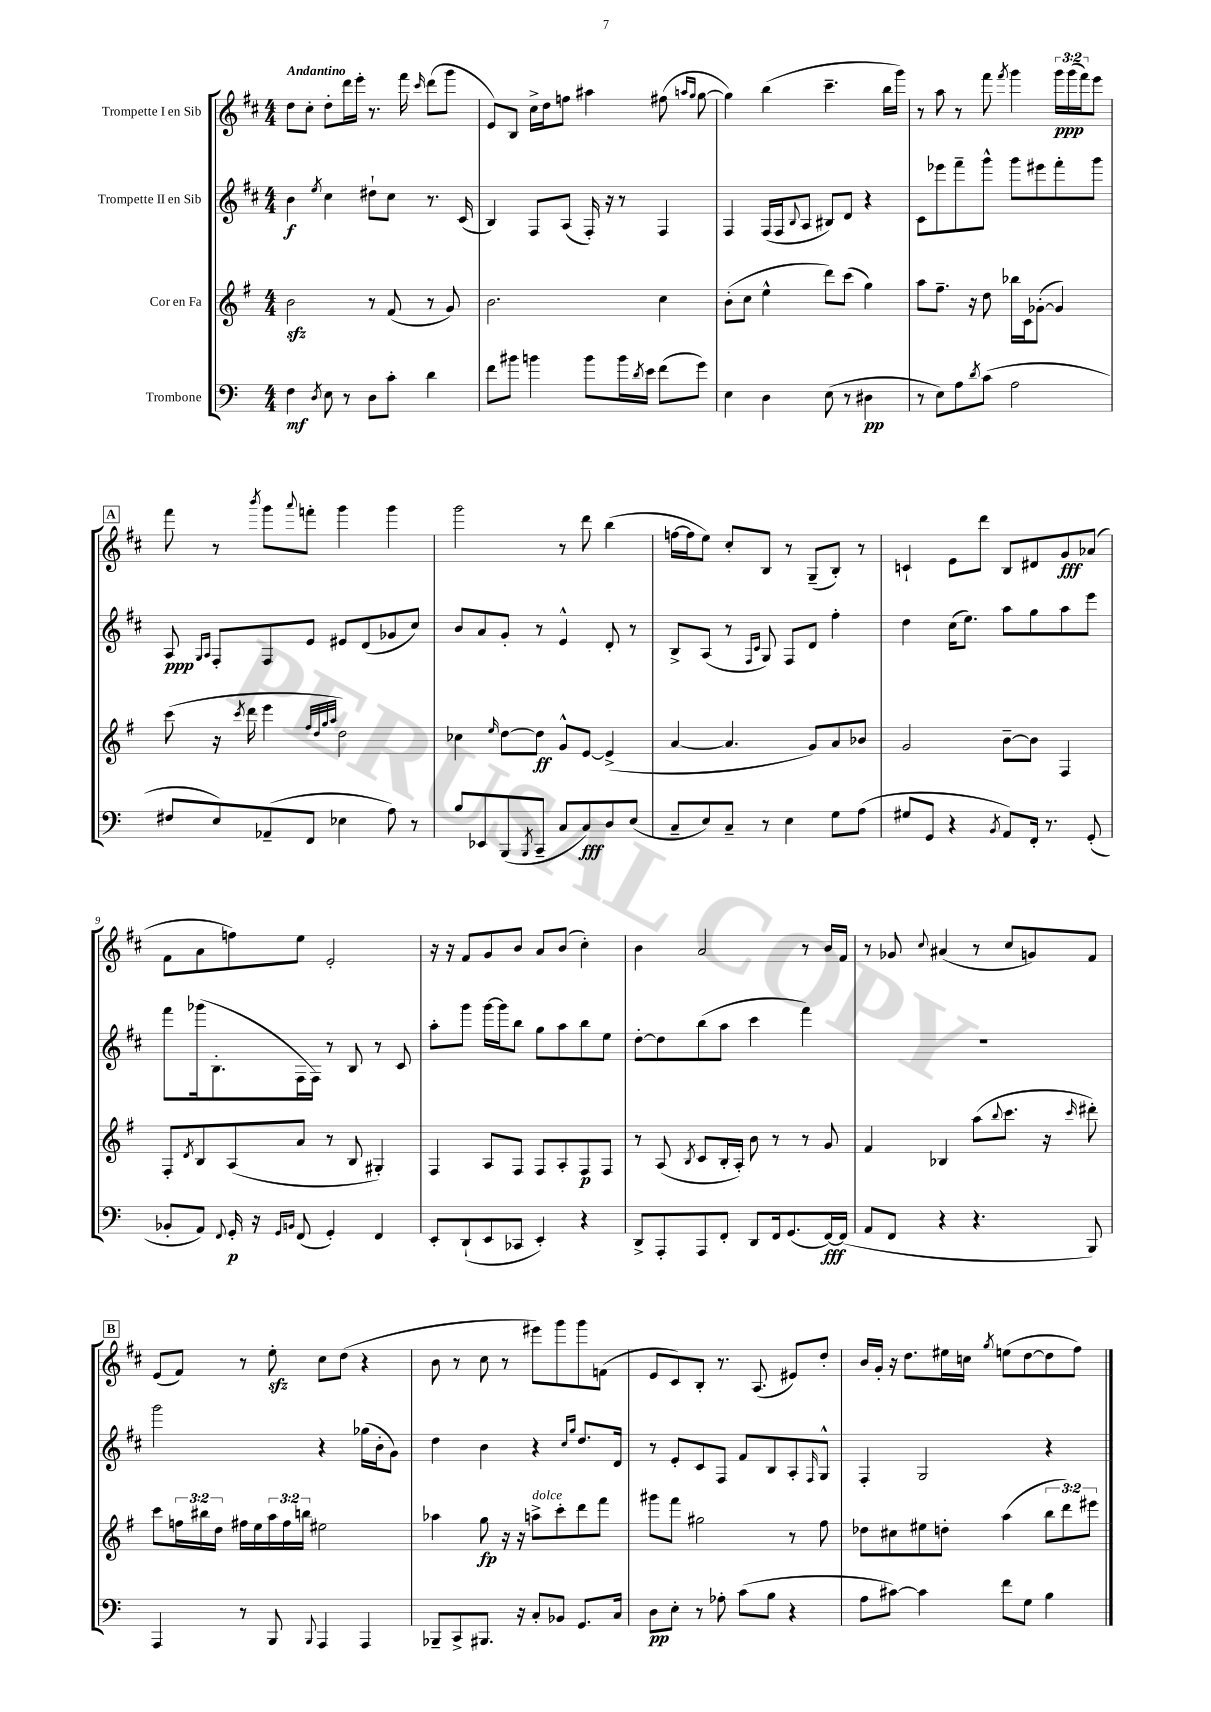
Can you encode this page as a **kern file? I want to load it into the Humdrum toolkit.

**kern	**kern	**kern	**kern
*staff4	*staff3	*staff2	*staff1
*clefF4	*clefG2	*clefG2	*clefG2
*k[]	*k[f#]	*k[f#c#]	*k[f#c#]
*M4/4	*M4/4	*M4/4	*M4/4
4F	2b	4b	8dd
.	.	.	8cc#'
8qD	.	8qee	.
8E	.	4cc#	8dd'
8r	.	.	16ddd
.	.	.	16eee'
8D	8r	8dd#`	8.r
8c'	(8f#	8cc#	.
.	.	.	16fff#
.	.	.	16qqccc#
4d	8r	8.r	(8ddd
.	8g)	.	8ggg
.	.	(16c#	.
=	=	=	=
8f	2.b	4B)	8e)
8b#	.	.	8B
4b	.	8F#	16cc#^
.	.	.	16dd
.	.	(8A	8ff
8b	.	16F#')	4aa#
.	.	16r	.
16b	.	8r	.
8qd	.	.	.
16e	.	.	.
(8f	4cc	4F#	(8ff#
.	.	.	16qqaa
.	.	.	16qqgg
8g)	.	.	[8gg
=	=	=	=
4E	(8b'	4F#	4gg])
.	8cc	.	.
4D	4ee^^	(16F#	(4bb
.	.	16F#	.
.	.	8qqB	.
.	.	8A	.
(8E	8ddd)	8B#)	4.ccc#~
8r	(8ccc	8d	.
4D#	4gg)	4r	.
.	.	.	16bb
.	.	.	16ggg)
=	=	=	=
8r	8aa	8c#	8r
8E)	8.ff#~	8eee-	8aa
8A	.	8fff#~	8r
.	16r	.	.
8qd	.	.	.
(8c	8dd	8ggg^^	8fff#
.	.	.	8qfff#
2A	16bb-	8ggg	4ggg
.	16c	.	.
.	([8g-'	8eee#	.
.	4g-])	8fff#'	24ggg
.	.	.	(24ggg
.	.	.	24fff#)
.	.	8ggg	8eee
=	=	=	=
8F#	(8ccc	8A	8fff#
.	.	16qqG	.
.	.	16qqA	.
8E)	16r	8F#'	8r
.	8qccc	.	.
.	16ddd	.	.
.	.	.	8qbbb
(8AA-~	4eee	8F#	8ggg
.	.	.	8qqaaa
8FF	.	8e	8fff'
.	32qqff#	.	.
.	32qqdd	.	.
.	32qqgg	.	.
.	32qqaa	.	.
4E-	2dd)	8e#	4ggg
.	.	(8d	.
8A)	.	8g-	4ggg
8r	.	8cc#)	.
=	=	=	=
8B	4cc-	8b	2ggg
8EE-	.	8a	.
.	16qqee	.	.
(8BBB	[8dd	8g'	.
8qBBB	.	.	.
8CC~	8dd]	8r	.
8C	8g^^	4e^^	8r
8C)	[8e	.	8ddd
8D	(4e^]	8d'	(4bb
(8E	.	8r	.
=	=	=	=
8C~	[4a	8B^	[16ff
.	.	.	16ff]
8E)	.	(8A	8ee)
8C~	4.a]	8r	8cc#'
.	.	16qqF#	.
.	.	16qqc#	.
8r	.	8G)	8B
4E	.	8F#	8r
.	8g)	8d	(8G~
8G	8a	4ff#'	8B')
(8A	8b-	.	8r
=	=	=	=
8G#	2g	4dd	4c`
8GG	.	.	.
4r	.	(16cc#	8e
.	.	8.ee)	.
.	.	.	8ddd
8qBB	.	.	.
8AA)	[8b~	8aa	8B
16FF'	8b]	8gg	8d#
8.r	.	.	.
.	4F#	8aa	8g
(8GG'	.	8eee	(8a-
=	=	=	=
8BB-'	8F#'	8fff#	8f#
.	8qd	.	.
8AA)	8B	(16ggg-	8a
.	.	8.B'	.
8qqFF	.	.	.
16GG'	(8A	.	8ff)
16r	.	.	.
16qqGG	.	.	.
16qqBB	.	.	.
(8FF	8a	16F#	8ee
.	.	16F#)	.
4GG')	8r	8r	2e'
.	8B	8B	.
4FF	4G#')	8r	.
.	.	8c#	.
=	=	=	=
8EE'	4F#	8aa'	16r
.	.	.	16r
(8DD`	.	8ggg	8f#
8EE	8A	[16ggg	8g
.	.	16ggg]	.
8CC-	8F#	8bb	8b
4EE')	8F#	8gg	8a
.	8A'	8aa	(8b
4r	8F#	8bb	4cc#')
.	8F#	8ee	.
=	=	=	=
8DD^	8r	[8dd'	4b
8AAA'	(8A	8dd]	.
.	8qB	.	.
8AAA	8c	(8bb	2a
8FF'	16B'	8aa	.
.	16A')	.	.
8DD	8b	4ccc#	.
16FF	8r	.	.
(8.GG	.	.	.
.	8r	4fff#)	8r
[16FF)	8g	.	16b
(16FF]	.	.	16f#
=	=	=	=
8AA	4f#	1r	8r
8FF	.	.	8g-
.	.	.	8qqcc#
4r	4B-	.	(4a#
4.r	(8aa	.	8r
.	8qqbb	.	.
.	8.ccc	.	8cc#
.	.	.	8g)
.	16r	.	.
.	16qqccc	.	.
8BBB)	8ddd#')	.	8f#
=	=	=	=
4AAA	8ccc	2ggg	(8e
.	24ff	.	8f#)
.	24bb#	.	.
.	24dd	.	.
8r	16ff#	.	8r
.	16ee	.	.
8BBB	24aa	.	8ee'
.	24ff#	.	.
.	24bb	.	.
8qqBBB	.	.	.
4AAA	2ee#	4r	8cc#
.	.	.	(8dd
4AAA	.	(16gg-	4r
.	.	16b'	.
.	.	8g)	.
=	=	=	=
8BBB-~	4aa-	4dd	8b
8CC^	.	.	8r
8.BBB#	8gg	4b	8cc#
.	16r	.	8r
16r	16r	.	.
8C'	8aa^	4r	8eee#)
8BB-	8ccc'	.	8ggg
.	.	16qqcc#	.
.	.	16qqgg	.
8.GG	8ddd	8.dd	8ggg
.	8fff#	.	(8f
16C	.	16d	.
=	=	=	=
8D	8ggg#	8r	8e
8E'	8fff#	8e'	8c#)
8r	2gg#	8c#	8B'
8A-'	.	8F#	8.r
(8c	.	8f#	.
.	.	.	(8.A
8B	.	8B	.
4r	8r	8A'	8e#)
.	.	16qqF#	.
.	8ff#	8G^^	8dd'
=	=	=	=
8A	8dd-	4F#'	16b
.	.	.	16g'
[8c#)	8cc#	.	16r
.	.	.	8.dd
4c#]	8ee#	2G	.
.	8dd'	.	16ee#
.	.	.	16cc
.	.	.	8qgg
8f	(4aa	.	(8ee
8G	.	.	[8dd
4B	12bb	4r	8dd]
.	12ddd)	.	.
.	.	.	8ff#)
.	12eee#	.	.
==	==	==	==
*-	*-	*-	*-
